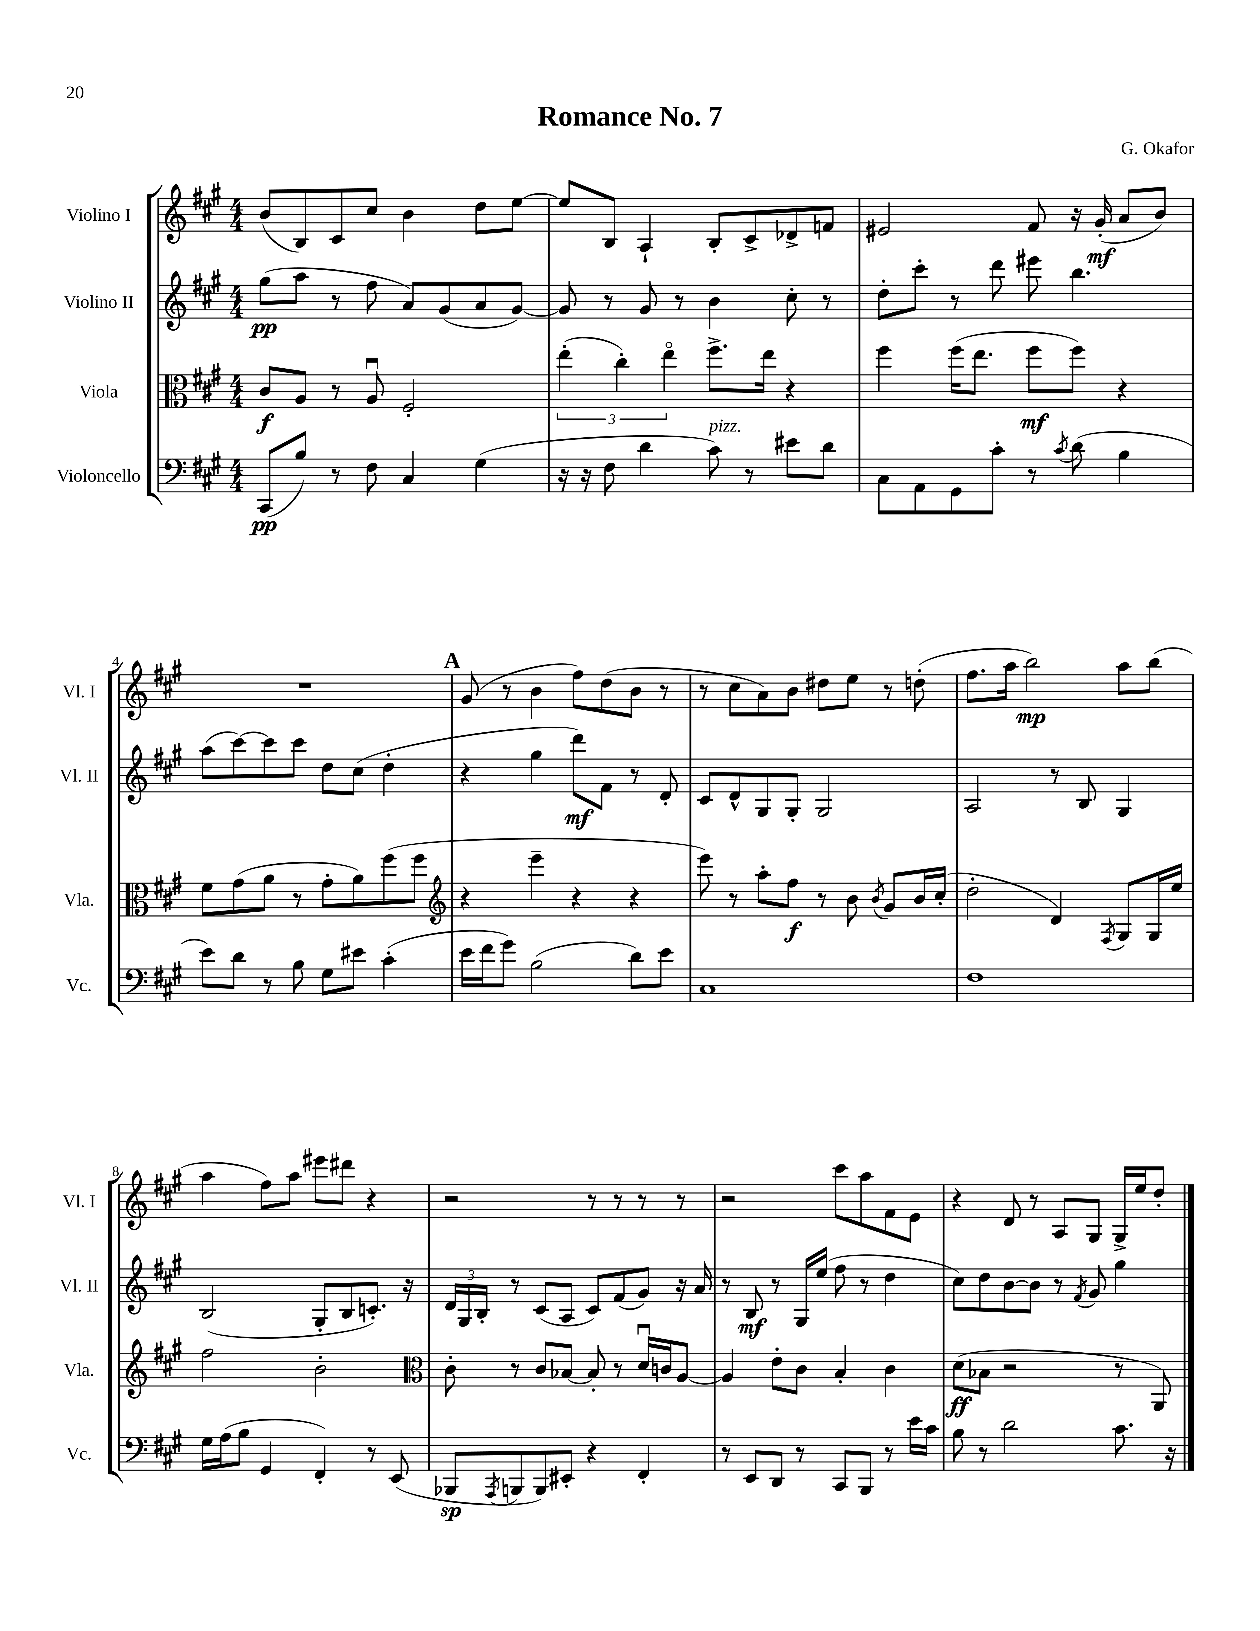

**kern	**dynam	**kern	**dynam	**kern	**dynam	**kern	**dynam
*part4	*part4	*part3	*part3	*part2	*part2	*part1	*part1
*staff4	*staff4	*staff3	*staff3	*staff2	*staff2	*staff1	*staff1
*I"Violoncello	*	*I"Viola	*	*I"Violino II	*	*I"Violino I	*
*I'Vc.	*	*I'Vla.	*	*I'Vl. II	*	*I'Vl. I	*
*clefF4	*	*clefC3	*	*clefG2	*	*clefG2	*
*k[f#c#g#]	*	*k[f#c#g#]	*	*k[f#c#g#]	*	*k[f#c#g#]	*
*M4/4	*	*M4/4	*	*M4/4	*	*M4/4	*
=1	=1	=1	=1	=1	=1	=1	=1
(8CC#/L	pp	8c#/L	f	(8gg#\L	pp	(8b/L	.
8B/J)	.	8A/J	.	8aa\J	.	8B/)	.
8r	.	8r	.	8r	.	8c#/	.
8F#\	.	8Au/	.	8ff#\	.	8cc#/J	.
4C#/	.	2F#'/	.	8a/L)	.	4b\	.
.	.	.	.	(8g#/	.	.	.
(4G#\	.	.	.	8a/	.	8dd\L	.
.	.	.	.	[8g#/J)	.	[8ee\J	.
=2	=2	=2	=2	=2	=2	=2	=2
16r	.	(6ee'\	.	8g#/]	.	8ee/L]	.
16r	.	.	.	.	.	.	.
8F#\	.	.	.	8r	.	8B/J	.
.	.	6cc#'\)	.	.	.	.	.
4d\	.	.	.	8g#/	.	4A`/	.
.	.	6ee\	.	.	.	.	.
.	.	.	.	8r	.	.	.
!LO:TX:a:i:t=pizz.	!	!	!	!	!	!	!
8c#\)	.	8.ff#^\L	.	4b\	.	8B'/L	.
8r	.	.	.	.	.	8c#^/	.
.	.	16ee\Jk	.	.	.	.	.
8e#X\L	.	4r	.	8cc#'\	.	8d-X^/	.
8d\J	.	.	.	8r	.	8fn/J	.
=3	=3	=3	=3	=3	=3	=3	=3
8C#\L	.	4ff#\	.	8dd'\L	.	2e#X/	.
8AA\	.	.	.	8ccc#'\J	.	.	.
8GG#\	.	(16ff#\KL	.	8r	.	.	.
.	.	8.ee\J	.	.	.	.	.
8c#'\J	.	.	.	8ddd\	.	.	.
8r	.	8ff#\L	mf	8eee#X\	.	8f#/	.
8qc#/	.	.	.	.	.	.	.
(8d\	.	8ff#\J)	.	4.bb\	.	16r	.
.	.	.	.	.	.	(16g#'/	mf
4B\	.	4r	.	.	.	8a/L	.
.	.	.	.	.	.	8b/J)	.
!!LO:LB:g=z
=4	=4	=4	=4	=4	=4	=4	=4
8e\L)	.	8f#\L	.	(8aa\L	.	1r	.
8d\J	.	(8g#\	.	[8ccc#\)	.	.	.
8r	.	8a\J	.	8ccc#\]	.	.	.
8B\	.	8r	.	8ccc#\J	.	.	.
8G#\L	.	8g#'\L	.	8dd\L	.	.	.
8e#X\J	.	8a\)	.	(8cc#\J	.	.	.
(4c#'\	.	(8ff#\	.	4dd'\	.	.	.
.	.	8ff#\J	.	.	.	.	.
!!LO:REH:place=s1:t=A
=5	=5	=5	=5	=5	=5	=5	=5
*	*	*clefG2	*	*	*	*	*
16e\LL	.	4r	.	4r	.	(8g#/	.
16f#\J	.	.	.	.	.	.	.
8g#\J)	.	.	.	.	.	8r	.
(2B\	.	4eee~\	.	4gg#\	.	4b\	.
.	.	4r	.	8ddd\L)	mf	8ff#\L)	.
.	.	.	.	8f#\J	.	(8dd\	.
8d\L)	.	4r	.	8r	.	8b\J	.
8e\J	.	.	.	8d'/	.	8r	.
=6	=6	=6	=6	=6	=6	=6	=6
1C#	.	8eee\)	.	8c#/L	.	8r	.
.	.	8r	.	8d^^/	.	8cc#\L	.
.	.	8aa'\L	.	8G#/	.	8a\)	.
.	.	8ff#\J	f	8G#'/J	.	8b\J	.
.	.	8r	.	2G#/	.	8dd#X\L	.
.	.	8b\	.	.	.	8ee\J	.
.	.	8qb/	.	.	.	.	.
.	.	8g#/L	.	.	.	8r	.
.	.	16b/L	.	.	.	(8ddn'\	.
.	.	(16cc#'/JJ	.	.	.	.	.
=7	=7	=7	=7	=7	=7	=7	=7
1F#	.	2dd'\	.	2A/	.	8.ff#\L	.
.	.	.	.	.	.	16aa\Jk	.
.	.	.	.	.	.	2bb\)	mp
.	.	4d/)	.	8r	.	.	.
.	.	.	.	8B/	.	.	.
.	.	8qF#/	.	.	.	.	.
.	.	8G#/L	.	4G#/	.	8aa\L	.
.	.	16G#/L	.	.	.	(8bb\J	.
.	.	16ee/JJ	.	.	.	.	.
!!LO:LB:g=z
=8	=8	=8	=8	=8	=8	=8	=8
16G#\LL	.	2ff#\	.	(2B/	.	4aa\	.
(16A\J	.	.	.	.	.	.	.
8B\J	.	.	.	.	.	.	.
4GG#/	.	.	.	.	.	8ff#\L)	.
.	.	.	.	.	.	8aa\J	.
4FF#'/)	.	2b'\	.	8G#'/L	.	8eee#X\L	.
.	.	.	.	8B/	.	8ddd#X\J	.
8r	.	.	.	8.cn'/J)	.	4r	.
(8EE/	.	.	.	.	.	.	.
.	.	.	.	16r	.	.	.
=9	=9	=9	=9	=9	=9	=9	=9
*	*	*clefC3	*	*	*	*	*
8BBB-X/L	sp	8c#'\	.	24d/LL	.	2r	.
.	.	.	.	24G#/	.	.	.
.	.	.	.	24B'/JJ	.	.	.
8qAAA/	.	.	.	.	.	.	.
8BBBn/	.	8r	.	8r	.	.	.
8BBB/)	.	8c#/L	.	(8c#/L	.	.	.
8EE#X'/J	.	[8B-X/J	.	8A/J	.	.	.
4r	.	8B-'/]	.	8c#/L)	.	8r	.
.	.	8r	.	(8f#/	.	8r	.
4FF#'/	.	16du/LL	.	8g#/J)	.	8r	.
.	.	16cn/J	.	.	.	.	.
.	.	[8A/J	.	16r	.	8r	.
.	.	.	.	16a/	.	.	.
=10	=10	=10	=10	=10	=10	=10	=10
8r	.	4A/]	.	8r	.	2r	.
8EE/L	.	.	.	8B/	mf	.	.
8DD/J	.	8e'\L	.	8r	.	.	.
8r	.	8c#\J	.	16G#/LL	.	.	.
.	.	.	.	(16ee/JJ	.	.	.
8CC#/L	.	4B'/	.	8ff#\	.	8ccc#\L	.
8BBB/J	.	.	.	8r	.	8aa\	.
8r	.	4c#\	.	4dd\	.	8f#\	.
16e\LL	.	.	.	.	.	8e\J	.
16c#\JJ	.	.	.	.	.	.	.
=11	=11	=11	=11	=11	=11	=11	=11
8B\	.	(8d\L	ff	8cc#\L)	.	4r	.
8r	.	8B-X\J	.	8dd\	.	.	.
2d\	.	2r	.	[8b\	.	8d/	.
.	.	.	.	8b\J]	.	8r	.
.	.	.	.	8r	.	8A/L	.
.	.	.	.	8qf#/	.	.	.
.	.	.	.	8g#/	.	8G#/J	.
8.c#\	.	8r	.	4gg#\	.	16G#^/LL	.
.	.	.	.	.	.	16ee/J	.
.	.	8AA/)	.	.	.	8dd'/J	.
16r	.	.	.	.	.	.	.
==	==	==	==	==	==	==	==
*-	*-	*-	*-	*-	*-	*-	*-
